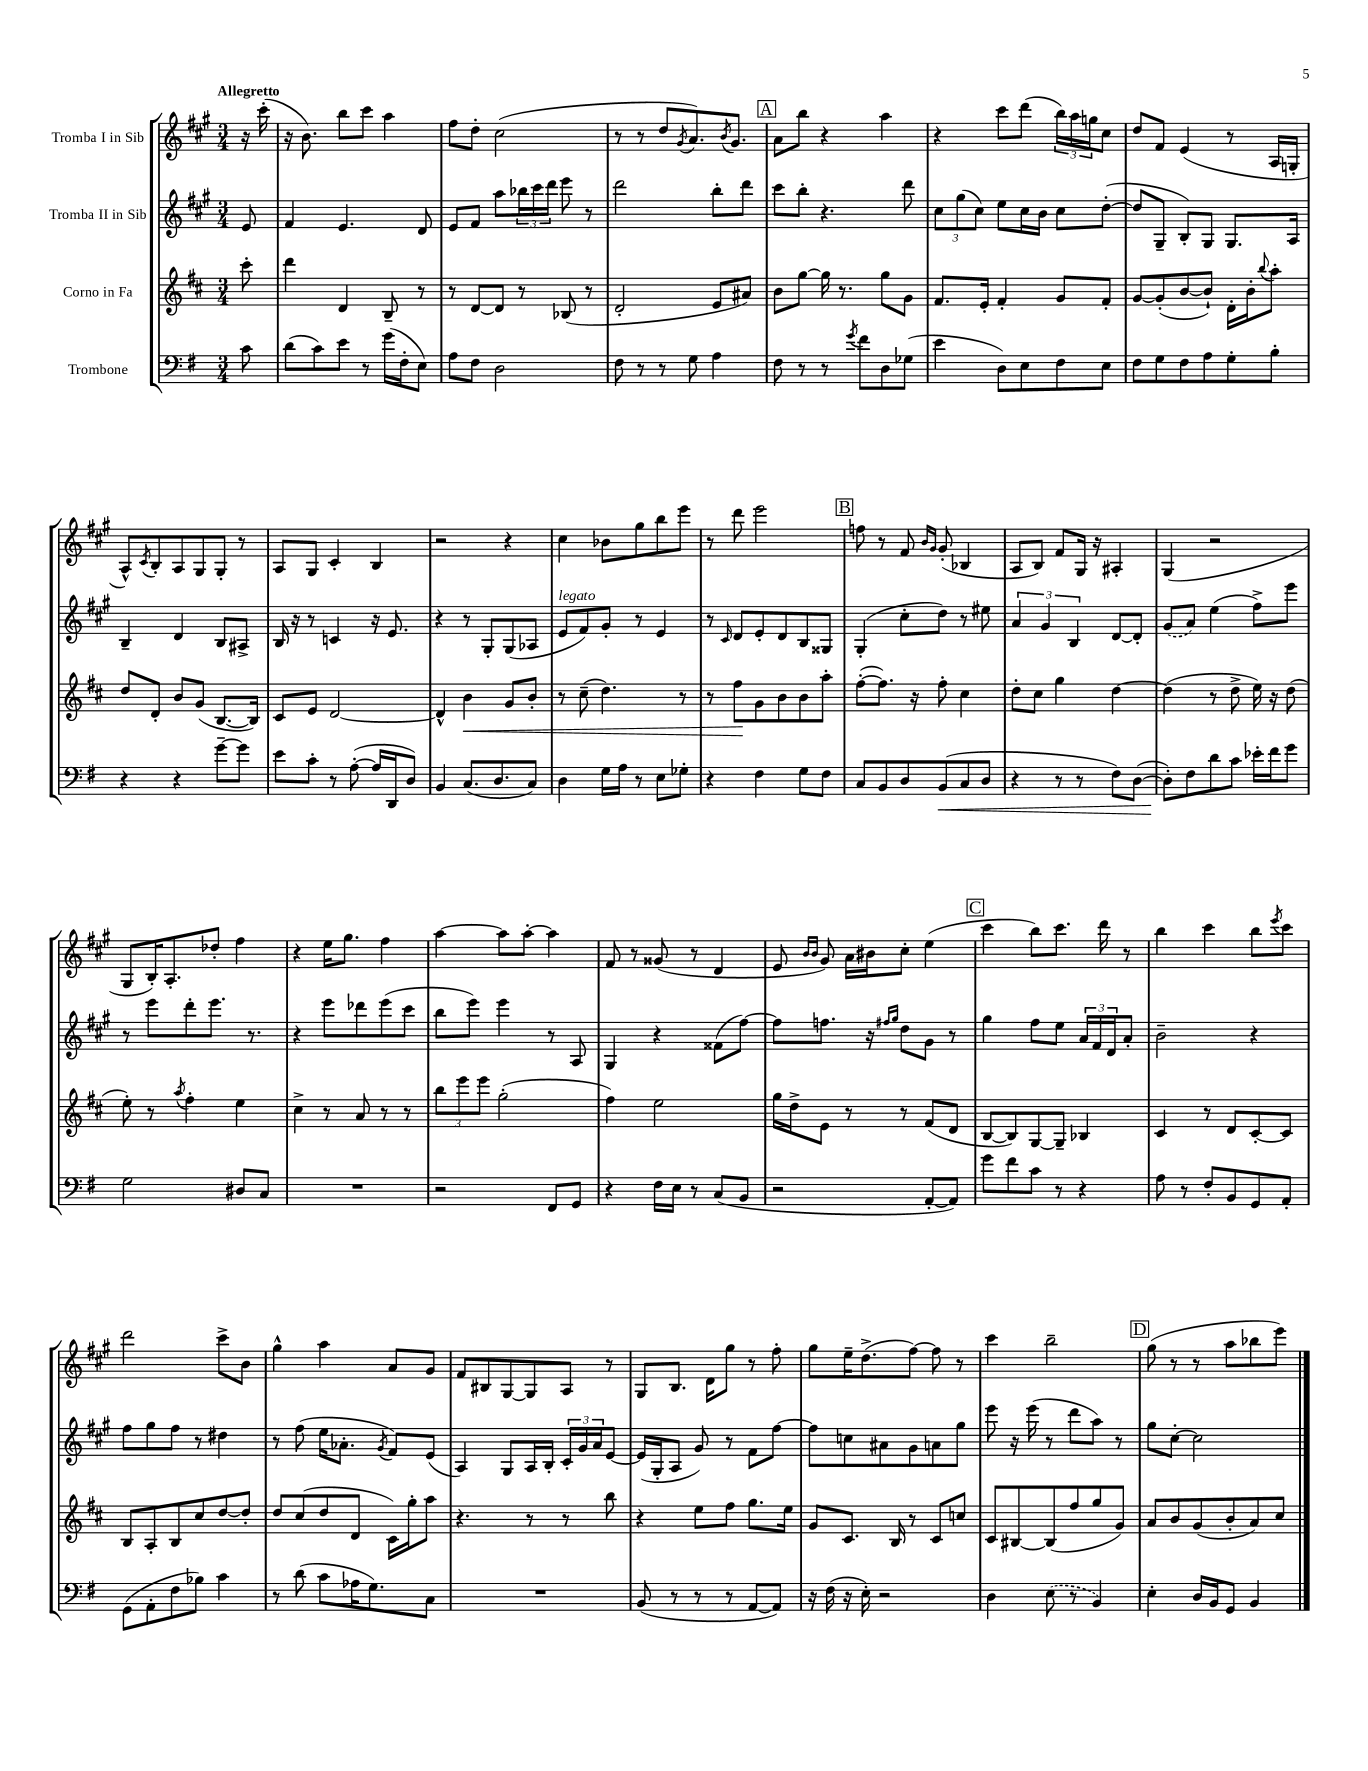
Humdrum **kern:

**kern	**dynam	**kern	**dynam	**kern	**kern
*part4	*part4	*part3	*part3	*part2	*part1
*staff4	*staff4	*staff3	*staff3	*staff2	*staff1
*I"Trombone	*	*I"Corno in Fa	*	*I"Tromba II in Sib	*I"Tromba I in Sib
*clefF4	*	*clefG2	*	*clefG2	*clefG2
*k[f#]	*	*k[f#c#]	*	*k[f#c#g#]	*k[f#c#g#]
*M3/4	*	*M3/4	*	*M3/4	*M3/4
=	=	=	=	=	=
!	!	!	!	!	!LO:TX:a:B:t=Allegretto
8c\	.	8ccc#'\	.	8e/	16r
.	.	.	.	.	(16ccc#'\
=1	=1	=1	=1	=1	=1
(8d\L	.	4ddd\	.	4f#/	16r
.	.	.	.	.	8.b\)
8c\)	.	.	.	.	.
8e\J	.	4d/	.	4.e/	8bb\L
8r	.	.	.	.	8ccc#\J
(16g\LL	.	8B~/	.	.	4aa\
16F#'\J	.	.	.	.	.
8E\J)	.	8r	.	8d/	.
=2	=2	=2	=2	=2	=2
8A\L	.	8r	.	8e/L	8ff#\L
8F#\J	.	[8d/L	.	8f#/J	8dd'\J
2D\	.	8d/J]	.	8aa\L	(2cc#\
.	.	8r	.	24bb-X\L	.
.	.	.	.	24ccc#\	.
.	.	.	.	24ddd\JJ	.
.	.	(8B-X/	.	8eee\	.
.	.	8r	.	8r	.
=3	=3	=3	=3	=3	=3
8F#\	.	2d'/	.	2ddd\	8r
8r	.	.	.	.	8r
8r	.	.	.	.	8dd/L
.	.	.	.	.	8qg#/
8G\	.	.	.	.	8.a/)
4A\	.	8e/L	.	8bb'\L	.
.	.	.	.	.	8qb/
.	.	.	.	.	8.g#/J
.	.	8a#X/J)	.	8ddd\J	.
!!LO:REH:place=s1:t=A
=4	=4	=4	=4	=4	=4
8F#\	.	8b\L	.	8ccc#\L	8a\L
8r	.	[8gg\J	.	8bb'\J	8bb\J
8r	.	16gg\]	.	4.r	4r
.	.	8.r	.	.	.
8qg/	.	.	.	.	.
8f#\L	.	.	.	.	.
8D\	.	8gg\L	.	.	4aa\
(8G-X\J	.	8g\J	.	8ddd\	.
=5	=5	=5	=5	=5	=5
4e\	.	8.f#/L	.	12cc#\L	4r
.	.	.	.	(12gg#\	.
.	.	.	.	12cc#\J)	.
.	.	16e'/Jk	.	.	.
8D\L)	.	4f#'/	.	8ee\L	8ccc#\L
8E\	.	.	.	16cc#\L	(8ddd\J
.	.	.	.	16b\JJ	.
8F#\	.	8g/L	.	8cc#\L	24bb\LL)
.	.	.	.	.	24aa\
.	.	.	.	.	24ggn\J
8E\J	.	8f#'/J	.	([8dd'\J	8cc#\J
=6	=6	=6	=6	=6	=6
8F#\L	.	[8g/L	.	8dd/L]	8dd/L
8G\	.	(8g'/]	.	8G#~/J	8f#/J
8F#\	.	[8b/	.	8B'/L)	(4e/
8A\	.	8b`/J])	.	8G#/J	.
8G'\	.	16d'\LL	.	8.G#/L	8r
.	.	16b'\J	.	.	.
.	.	8qqbb/	.	.	.
8B'\J	.	8aa'\J	.	.	16A/LL
.	.	.	.	16A/Jk	16Gn'/JJ
!!LO:LB:g=z
=7	=7	=7	=7	=7	=7
4r	.	8dd/L	.	4B~/	8A^^/L)
.	.	.	.	.	8qc#/
.	.	8d'/J	.	.	8B'/
4r	.	8b/L	.	4d/	8A/
.	.	(8g/J	.	.	8G#/
[8g~\L	.	[8.B/L	.	8B/L	8G#'/J
8g\J]	.	.	.	8A#X^/J	8r
.	.	16B/Jk])	.	.	.
=8	=8	=8	=8	=8	=8
8e\L	.	8c#/L	.	16B/	8A/L
.	.	.	.	16r	.
8c'\J	.	8e/J	.	8r	8G#/J
8r	.	[2d/	.	4cn/	4c#'/
([8A'\	.	.	.	.	.
16A/LL]	.	.	.	16r	4B/
16DD/J	.	.	.	8.e/	.
8D/J)	.	.	.	.	.
=9	=9	=9	=9	=9	=9
4BB/	.	4d^^/]	.	4r	2r
!	!	!	!LO:HP:b	!	!
(8.C/L	.	4b\	<	8r	.
.	.	.	.	8G#'/L	.
8.D/	.	.	.	.	.
.	.	8g/L	.	(8G#/	4r
8C/J)	.	8b'/J	.	8A-X/J	.
=10	=10	=10	=10	=10	=10
!	!	!	!	!LO:TX:a:i:t=legato	!
4D\	.	8r	.	8e/L	4cc#\
.	.	(8cc#~\	.	8f#/)	.
16G\LL	.	4.dd\)	.	8g#'/J	8b-X\L
16A\JJ	.	.	.	.	.
8r	.	.	.	8r	8gg#\
8E\L	.	.	.	4e/	8bb\
8G-X'\J	.	8r	.	.	8eee\J
=11	=11	=11	=11	=11	=11
4r	.	8r	.	8r	8r
.	.	.	.	16qqc#/	.
.	.	8ff#\L	.	8d/L	8ddd\
4F#\	.	8g\	[	8e'/	2eee\
.	.	8b\	.	8d/	.
8G\L	.	8b\	.	8B/	.
8F#\J	.	8aa'\J	.	8G##X/J	.
!!LO:REH:place=s1:t=B
=12	=12	=12	=12	=12	=12
8C/L	.	([8ff#'\L	.	(4G#'/	8ffn\
8BB/	.	8.ff#\J])	.	.	8r
8D/	.	.	.	8cc#'\L	8f#/
.	.	16r	.	.	.
.	.	.	.	.	16qqb/LL
.	.	.	.	.	16qqg#/JJ
!	!LO:HP:b	!	!	!	!
(8BB/	<	8ff#'\	.	8dd\J)	(8g#'/
8C/	.	4cc#\	.	8r	4B-X/
8D/J	.	.	.	8ee#X\	.
=13	=13	=13	=13	=13	=13
4r	.	8dd'\L	.	6a/	8A/L
.	.	8cc#\J	.	.	8B/J)
.	.	.	.	6g#/	.
8r	.	4gg\	.	.	8f#/L
.	.	.	.	6B/	.
8r	.	.	.	.	16G#/Jk
.	.	.	.	.	16r
8F#\L)	.	[4dd\	.	[8d/L	4A#X'/
([8D\J	.	.	.	8d'/J]	.
=14	=14	=14	=14	=14	=14
8D'\L])	.	(4dd\]	.	(8g#/L	(4G#/
8F#\	[	.	.	8a/J)	.
8d\	.	8r	.	(4ee\	2r
8c\J	.	8dd^\	.	.	.
16e-X'\LL	.	16ee\)	.	8ff#^\L)	.
16f#\J	.	16r	.	.	.
8g\J	.	(8dd\	.	8eee\J	.
!!LO:LB:g=z
=15	=15	=15	=15	=15	=15
2G\	.	8ee'\)	.	8r	8G#/L
.	.	8r	.	8eee\L	16B'/K)
.	.	.	.	.	8.A'/
.	.	8qaa/	.	.	.
.	.	4ff#'\	.	8ddd'\	.
.	.	.	.	8.eee\J	8dd-X'/J
8D#X/L	.	4ee\	.	.	4ff#\
.	.	.	.	8.r	.
8C/J	.	.	.	.	.
=16	=16	=16	=16	=16	=16
2.r	.	4cc#^\	.	4r	4r
.	.	8r	.	8eee\L	16ee\KL
.	.	.	.	.	8.gg#\J
.	.	8a/	.	8ddd-X\	.
.	.	8r	.	(8eee\	4ff#\
.	.	8r	.	8ccc#\J	.
=17	=17	=17	=17	=17	=17
2r	.	12bb\L	.	8bb\L	[4aa\
.	.	12eee\	.	.	.
.	.	.	.	8eee\J)	.
.	.	12eee\J	.	.	.
.	.	(2gg'\	.	4eee\	8aa\L]
.	.	.	.	.	[8aa'\J
8FF#/L	.	.	.	8r	4aa\]
8GG/J	.	.	.	8A/	.
=18	=18	=18	=18	=18	=18
4r	.	4ff#\)	.	4G#/	8f#/
.	.	.	.	.	8r
16F#\LL	.	2ee\	.	4r	(8g##X/
16E\JJ	.	.	.	.	.
8r	.	.	.	.	8r
(8C/L	.	.	.	(8f##X\L	4d/
8BB/J	.	.	.	[8ff#\J)	.
=19	=19	=19	=19	=19	=19
2r	.	16gg\LL	.	8ff#\L]	8e/
.	.	16dd^\J	.	.	.
.	.	.	.	.	16qqb/LL
.	.	.	.	.	16qqb/JJ
.	.	8e\J	.	8.ffn\J	8g#/)
.	.	8r	.	.	16a\LL
.	.	.	.	16r	16b#X\J
.	.	.	.	16qqff#X/LL	.
.	.	.	.	16qqgg#/JJ	.
.	.	8r	.	8dd\L	8cc#'\J
[8AA'/L	.	(8f#/L	.	8g#\J	(4ee\
8AA/J])	.	8d/J	.	8r	.
!!LO:REH:place=s1:t=C
=20	=20	=20	=20	=20	=20
8g\L	.	[8B/L	.	4gg#\	4ccc#\
8f#\	.	8B/])	.	.	.
8c\J	.	[8G/	.	8ff#\L	8bb\L)
8r	.	8G~/J]	.	8ee\J	8.ccc#\J
4r	.	4B-X/	.	24a/LL	.
.	.	.	.	24f#/	.
.	.	.	.	.	16ddd\
.	.	.	.	24d/J	.
.	.	.	.	8a'/J	8r
=21	=21	=21	=21	=21	=21
8A\	.	4c#/	.	2b~\	4bb\
8r	.	.	.	.	.
8F#'/L	.	8r	.	.	4ccc#\
8BB/	.	8d/L	.	.	.
8GG/	.	[8c#'/	.	4r	8bb\L
.	.	.	.	.	8qeee/
8AA'/J	.	8c#/J]	.	.	8ccc#\J
!!LO:LB:g=z
=22	=22	=22	=22	=22	=22
(8GG\L	.	8B/L	.	8ff#\L	2ddd\
8AA'\	.	8A'/	.	8gg#\	.
8F#\	.	8B/	.	8ff#\J	.
8B-X\J)	.	8cc#/	.	8r	.
4c\	.	[8dd/	.	4dd#X\	8ccc#^\L
.	.	8dd'/J]	.	.	8b\J
=23	=23	=23	=23	=23	=23
8r	.	8dd/L	.	8r	4gg#^^\
(8d\	.	(8cc#/	.	(8ff#\	.
8c\L	.	8dd/	.	16ee\KL	4aa\
.	.	.	.	8.a-X'\J	.
16A-X\K	.	8d/J	.	.	.
8.G\)	.	.	.	.	.
.	.	.	.	8qg#/	.
.	.	16c#\LL)	.	8f#/L)	8a/L
.	.	16gg'\J	.	.	.
8C\J	.	8aa\J	.	(8e/J	8g#/J
=24	=24	=24	=24	=24	=24
2.r	.	4.r	.	4A/)	8f#/L
.	.	.	.	.	8B#X/
.	.	.	.	8G#/L	[8G#/
.	.	8r	.	16A/L	8G#/]
.	.	.	.	16B'/JJ	.
.	.	8r	.	24c#'/LL	8A/J
.	.	.	.	24g#/	.
.	.	.	.	24a/J	.
.	.	8bb\	.	[8e/J	8r
=25	=25	=25	=25	=25	=25
(8BB/	.	4r	.	(16e/LL]	8G#/L
.	.	.	.	16G#'/J	.
8r	.	.	.	8A/J	8.B/J
8r	.	8ee\L	.	8g#/)	.
.	.	.	.	.	16d\KL
8r	.	8ff#\J	.	8r	8gg#\J
[8AA/L	.	8.gg\L	.	8f#\L	8r
8AA/J])	.	.	.	[8ff#\J	8ff#'\
.	.	16ee\Jk	.	.	.
=26	=26	=26	=26	=26	=26
16r	.	8g/L	.	8ff#\L]	8gg#\L
(16F#\	.	.	.	.	.
16r	.	8.c#/J	.	8ccn\	16ee~\K
16E'\)	.	.	.	.	(8.dd^\
2r	.	.	.	8a#X\	.
.	.	16B/	.	.	.
.	.	8r	.	8g#\	[8ff#\J)
.	.	8c#/L	.	8an\	8ff#\]
.	.	8ccn/J	.	8gg#\J	8r
=27	=27	=27	=27	=27	=27
4D\	.	8c#/L	.	8eee\	4ccc#\
.	.	[8B#X/	.	16r	.
.	.	.	.	(16eee\	.
(8E\	.	(8B#/]	.	8r	2bb~\
8r	.	8ff#/	.	8ddd\L	.
4BB/)	.	8gg/	.	8aa\J)	.
.	.	8g/J)	.	8r	.
!!LO:REH:place=s1:t=D
=28	=28	=28	=28	=28	=28
4E'\	.	8a/L	.	8gg#\L	(8gg#\
.	.	8b/	.	[8cc#'\J	8r
16D/LL	.	(8g/	.	2cc#\]	8r
16BB/J	.	.	.	.	.
8GG/J	.	8b'/	.	.	8aa\L
4BB/	.	8a/)	.	.	8bb-X\
.	.	8cc#/J	.	.	8eee\J)
==	==	==	==	==	==
*-	*-	*-	*-	*-	*-
